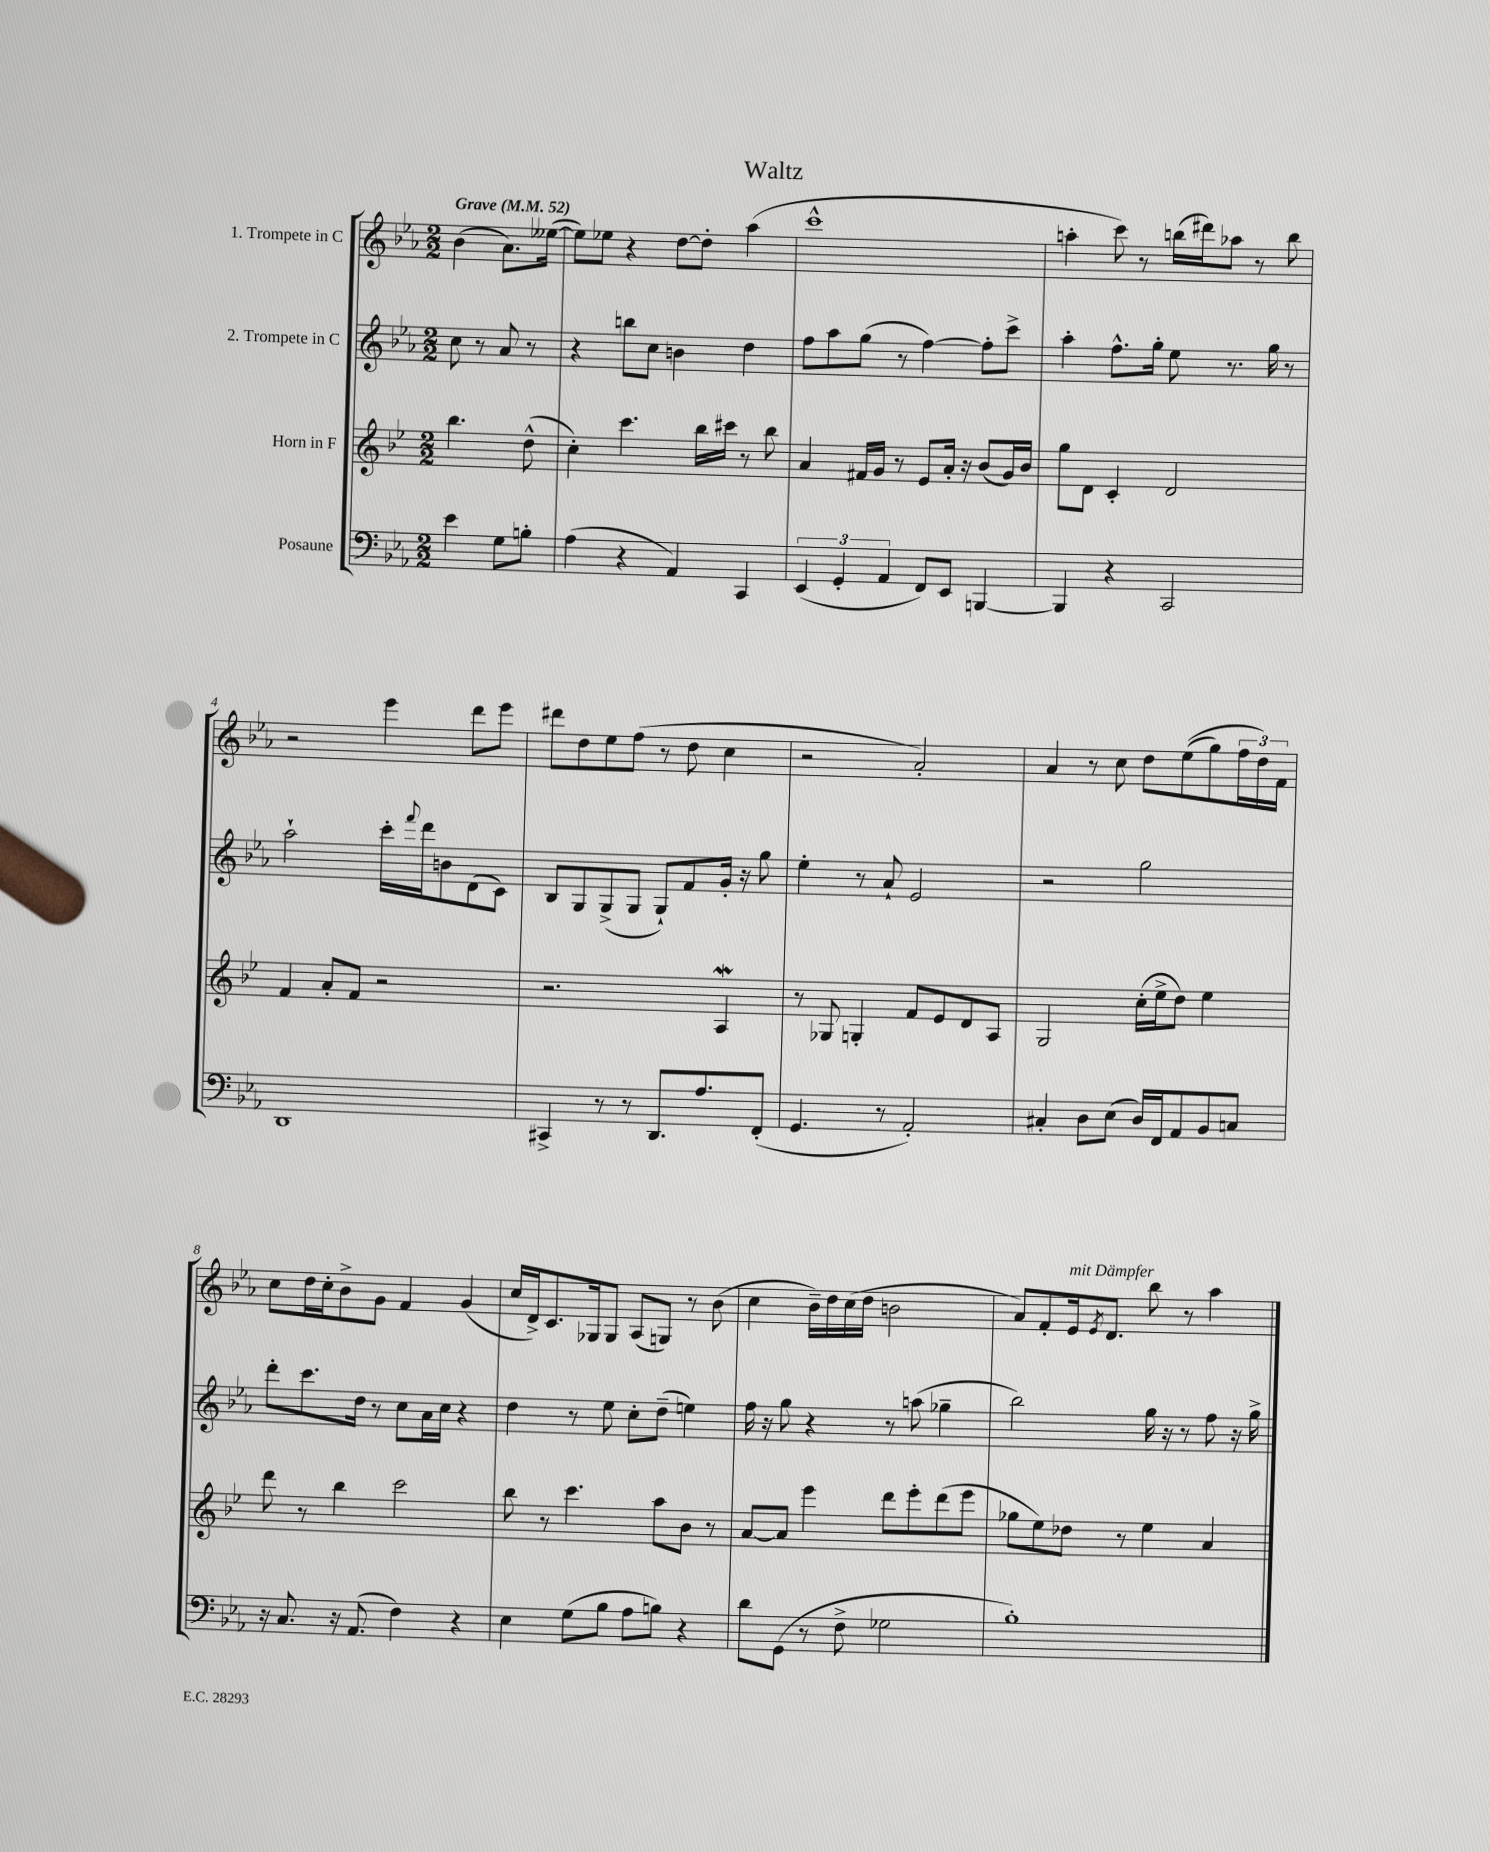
\header { title = "Waltz" }
<<
\new StaffGroup <<
\new Staff = "s0" \with { instrumentName = "1. Trompete in C" } {
    \clef treble \key ees \major \numericTimeSignature \time 2/2 \partial 2 \tempo "Grave" 4 = 52
    bes'4( aes'8.) eeses''16~( |
    eeses''8) ees''8 r4 d''8~ d''8-. aes''4( |
    c'''1-^ |
    a''4-. c'''8) r8 b''16( dis'''16) aes''8 r8 b''8 |
    r2 ees'''4 d'''8 ees'''8 |
    dis'''8 d''8 ees''8 f''8( r8 d''8 c''4 |
    r2 aes'2-.) |
    aes'4 r8 c''8 d''8 ees''8(\( g''8) \tuplet 3/2 { f''16 d''16\) f'16 } |
    c''8 d''16 c''16-. bes'8-> g'8 f'4 g'4( |
    c''16 d'16->) c'8. ges16 ges8 aes8( g8) r8 bes'8( |
    c''4 bes'16--) d''16 c''16( d''16 b'2 |
    aes'8) f'8-. ees'16^\markup { \italic "mit Dämpfer" } \acciaccatura { ees'8 } d'8. bes''8 r8 aes''4 \bar "|." |
}
\new Staff = "s1" \with { instrumentName = "2. Trompete in C" } {
    \clef treble \key ees \major \numericTimeSignature \time 2/2 \partial 2
    c''8 r8 aes'8 r8 |
    r4 b''8 c''8 b'4 d''4 |
    f''8 aes''8 g''8( r8 f''4~) f''8-. c'''8-> |
    aes''4-. f''8.-^ g''16-. ees''8 r8. g''16 r8 |
    aes''2-! c'''16-. \appoggiatura { f'''8 } d'''16 b'8 d'8( c'8) |
    bes8 g8 g8->( g8 g8-!) f'8 g'16-. r16 g''8 |
    ees''4-. r8 aes'8-! ees'2 |
    r2 g''2 |
    d'''8-. c'''8. d''16 r8 c''8 aes'16 c''16 r4 |
    d''4 r8 ees''8 c''8-. d''8--( e''4) |
    f''16 r16 g''8 r4 r8 a''8( ges''4-- |
    bes''2) g''16 r16 r8 f''8 r16 g''16-> \bar "|." |
}
\new Staff = "s2" \with { instrumentName = "Horn in F" } {
    \clef treble \key bes \major \numericTimeSignature \time 2/2 \partial 2
    bes''4. d''8-^( |
    c''4-.) c'''4. bes''16 cis'''16 r8 bes''8 |
    a'4 fis'16 g'16 r8 ees'8 a'16-. r16 bes'8( g'16) bes'16 |
    g''8 d'8 c'4-. d'2 |
    f'4 a'8-. f'8 r2 |
    r2. a4\mordent |
    r8 ges8 g4-. f'8 ees'8 d'8 a8 |
    g2 c''16-.( ees''16-> d''8) ees''4 |
    d'''8 r8 bes''4 c'''2 |
    bes''8 r8 c'''4. a''8 bes'8 r8 |
    a'8~ a'8 ees'''4 d'''8 ees'''8-. d'''8( ees'''8 |
    ges''8 ees''8) des''8 r8 ees''4 a'4 \bar "|." |
}
\new Staff = "s3" \with { instrumentName = "Posaune" } {
    \clef bass \key ees \major \numericTimeSignature \time 2/2 \partial 2
    ees'4 g8 b8-. |
    aes4( r4 aes,4) c,4 |
    \tuplet 3/2 { ees,4( g,4-. aes,4 } f,8) ees,8 b,,4~ |
    b,,4 r4 c,2 |
    d,1 |
    cis,4-> r8 r8 d,8. aes8. f,8-.( |
    g,4. r8 aes,2-.) |
    cis4-. d8 ees8( d16) f,16 aes,8 bes,8 c8 |
    r16 c8. r16 aes,8.( f4) r4 |
    ees4 g8( bes8 aes8 b8) r4 |
    d'8 g,8( r8 f8-> ges2 |
    bes1-.) \bar "|." |
}
>>
>>
